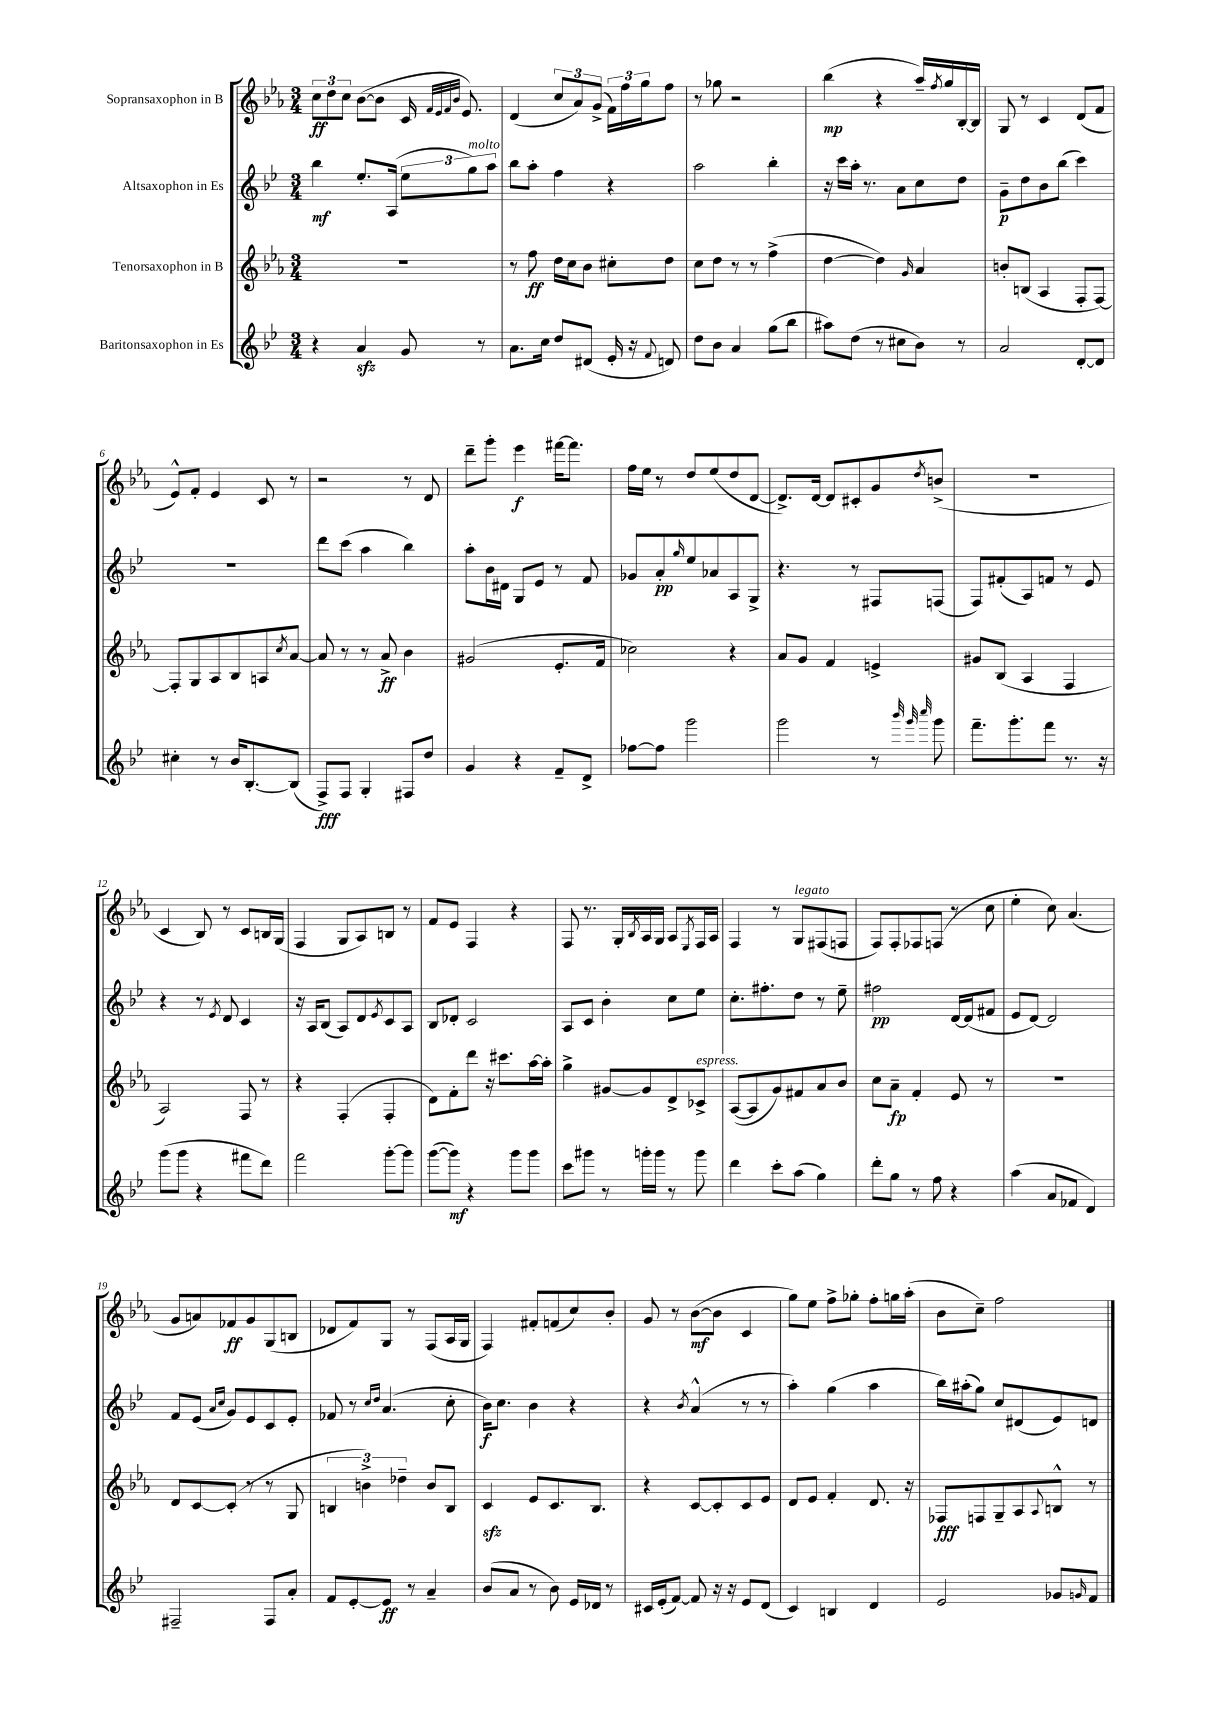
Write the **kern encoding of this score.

**kern	**kern	**kern	**kern
*staff4	*staff3	*staff2	*staff1
*clefG2	*clefG2	*clefG2	*clefG2
*k[b-e-]	*k[b-e-a-]	*k[b-e-]	*k[b-e-a-]
*M3/4	*M3/4	*M3/4	*M3/4
4r	2.r	4bb-	12cc
.	.	.	12dd
.	.	.	12cc
4a	.	8.ee-'	([8b-
.	.	.	8b-]
.	.	(16A	.
8g	.	12ee-	16c
.	.	.	32qqf
.	.	.	32qqe-
.	.	.	32qqf
.	.	.	32qqb-
.	.	.	8.e-)
.	.	12gg)	.
8r	.	.	.
.	.	12aa	.
=	=	=	=
8.a	8r	8bb-	(4d
.	8ff	8aa'	.
16cc	.	.	.
8dd	16dd	4ff	12cc
.	16cc	.	.
.	.	.	12a-)
(8d#	8b-	.	.
.	.	.	(12g^
16e-'	8cc#'	4r	24f)
.	.	.	24ff
16r	.	.	.
.	.	.	24gg
8qqf	.	.	.
8d)	8dd	.	8ff
=	=	=	=
8dd	8cc	2aa	8r
8b-	8dd	.	8gg-
4a	8r	.	2r
.	8r	.	.
(8gg	(4ff^	4bb-'	.
8bb-	.	.	.
=	=	=	=
8aa#)	[4dd	16r	(4bb-
.	.	16ccc	.
(8dd	.	16aa'	.
.	.	8.r	.
8r	4dd])	.	4r
8cc#	.	8a	.
.	16qqg	.	.
8b-)	4a-	8cc	16aa-~)
.	.	.	8qff
.	.	.	16gg
8r	.	8dd	[16B-'
.	.	.	16B-]
=	=	=	=
2a	8b'	8g~	8G
.	(8B	8dd	8r
.	4A-	8b-	4c
.	.	(8bb-	.
[8d'	8F'	4ccc)	(8d
8d]	[8F)	.	8f
=	=	=	=
4cc#'	8F']	2.r	8e-^^)
.	8G	.	8f'
8r	8A-	.	4e-
16b-	8B-	.	.
[8.B-'	.	.	.
.	8A	.	8c
.	8qcc	.	.
(8B-]	[8a-	.	8r
=	=	=	=
8F^)	8a-]	8ddd	2r
8F	8r	(8ccc	.
4G'	8r	4aa	.
.	8a-^	.	.
8F#	4b-	4bb-)	8r
8dd	.	.	8d
=	=	=	=
4g	(2g#	8aa'	8ddd~
.	.	16b-	8ggg'
.	.	16d#	.
4r	.	8G	4eee-
.	.	8e-	.
8f~	8.e-'	8r	[16fff#
.	.	.	8.fff#]
8d^	.	8f	.
.	16f	.	.
=	=	=	=
[8ff-	2cc-)	8g-	16ff
.	.	.	16ee-
8ff-]	.	8a'	8r
.	.	16qqgg	.
2ggg	.	8ee-	8dd
.	.	8a-	(8ee-
.	4r	8A	8dd
.	.	8G^	[8d
=	=	=	=
2ggg	8a-	4.r	8.d^])
.	8g	.	.
.	.	.	[16d
.	4f	.	8d]
.	.	8r	8c#'
8r	4e^	8F#	8g
32qqbbb-	.	.	.
32qqggg	.	.	.
32qqcccc	.	.	8qdd
8ggg	.	(8F	(8b^
=	=	=	=
8.fff~	8g#	8F)	2.r
.	(8B-	(8f#'	.
8.ggg'	.	.	.
.	4A-	8A)	.
8fff	.	8f	.
8.r	4F	8r	.
.	.	8e-	.
16r	.	.	.
=	=	=	=
(8ggg	2A-)	4r	4c
8ggg	.	.	.
4r	.	8r	8B-)
.	.	8qe-	.
.	.	8d	8r
8fff#	8F	4c	8c
8ddd)	8r	.	16B
.	.	.	(16G
=	=	=	=
2fff	4r	16r	4F
.	.	16A	.
.	.	(8B-	.
.	(4F'	8A)	8G
.	.	8d	8A-)
.	.	8qe-	.
[8ggg'	4F'	8c	8B
8ggg]	.	8A	8r
=	=	=	=
([8ggg	8d)	8B-	8f
8ggg])	8f'	8d-'	8e-
4r	8ddd	2c	4F
.	16r	.	.
.	8.ccc#	.	.
8ggg	.	.	4r
8ggg	[16aa-	.	.
.	16aa-']	.	.
=	=	=	=
8ccc	4gg^	8A	8F
8ggg#	.	8c	8.r
8r	[8g#	4b-'	.
.	.	.	16G'
.	.	.	8qB-
16ggg'	8g#]	.	16A-
16ggg	.	.	16G
8r	8d^	8cc	8A-
.	.	.	8qE-
8ggg	8c-^	8ee-	16F
.	.	.	16A-
=	=	=	=
4ddd	([8A-	8.cc'	4F
.	8A-]	.	.
.	.	8.ff#'	.
8ccc'	8g)	.	8r
(8aa	8f#	8dd	8G
4gg)	8a-	8r	(8F#
.	8b-	8ee-~	8F
=	=	=	=
8ddd'	8cc	2ff#	8F)
8gg	8a-~	.	8F'
8r	4f'	.	8F-
8ff	.	.	(8F
4r	8e-	[16d	8r
.	.	(16d]	.
.	8r	8f#	8cc
=	=	=	=
(4aa	2.r	8e-	4ee-'
.	.	[8d)	.
8a	.	2d]	8cc)
8f-	.	.	(4.a-
4d)	.	.	.
=	=	=	=
2F#~	8d	8f	8g
.	[8c	(8e-	8a)
.	.	16qqa	.
.	.	16qqcc	.
.	(8c']	8g)	8f-
.	8r	8e-	8g
8F#	8r	8c	(8G
8a'	8G	8e-'	8B
=	=	=	=
8f	6B	8f-	8d-
[8e-'	.	8r	8f)
.	6b^)	.	.
.	.	16qqcc	.
.	.	16qqdd	.
8e-]	.	(4.a	8G
.	6dd-~	.	.
8r	.	.	8r
4a~	8b	.	(8F
.	8B	8cc'	16A-
.	.	.	16G
=	=	=	=
(8b-	4c	16b-)	4F)
.	.	8.cc	.
8a	.	.	.
8r	8e-	4b-	8f#'
8b-)	8.c	.	(8f
16e-	.	4r	8cc)
16d-	8.B-	.	.
8r	.	.	8b-'
=	=	=	=
16c#	4r	4r	8g
(16e-'	.	.	.
[8f)	.	.	8r
.	.	8qb-	.
8f]	[8c	(4a^^	([8b-
16r	8c']	.	8b-]
16r	.	.	.
8e-	8c	8r	4c
(8d	8e-	8r	.
=	=	=	=
4c)	8d	4aa')	8gg)
.	8e-	.	8ee-
4B	4f'	(4gg	8ff^
.	.	.	8gg-'
4d	8.d	4aa	8ff'
.	.	.	16gg
.	16r	.	(16aa-'
=	=	=	=
2e-	8F-	16bb-)	8b-
.	.	(16aa#'	.
.	8F	8gg)	8cc~)
.	8G~	8cc	2ff
.	8A-	(8d#	.
.	8qqA-	.	.
8g-	8B^^	8e-)	.
16qqg	.	.	.
8f	8r	8d	.
==	==	==	==
*-	*-	*-	*-
